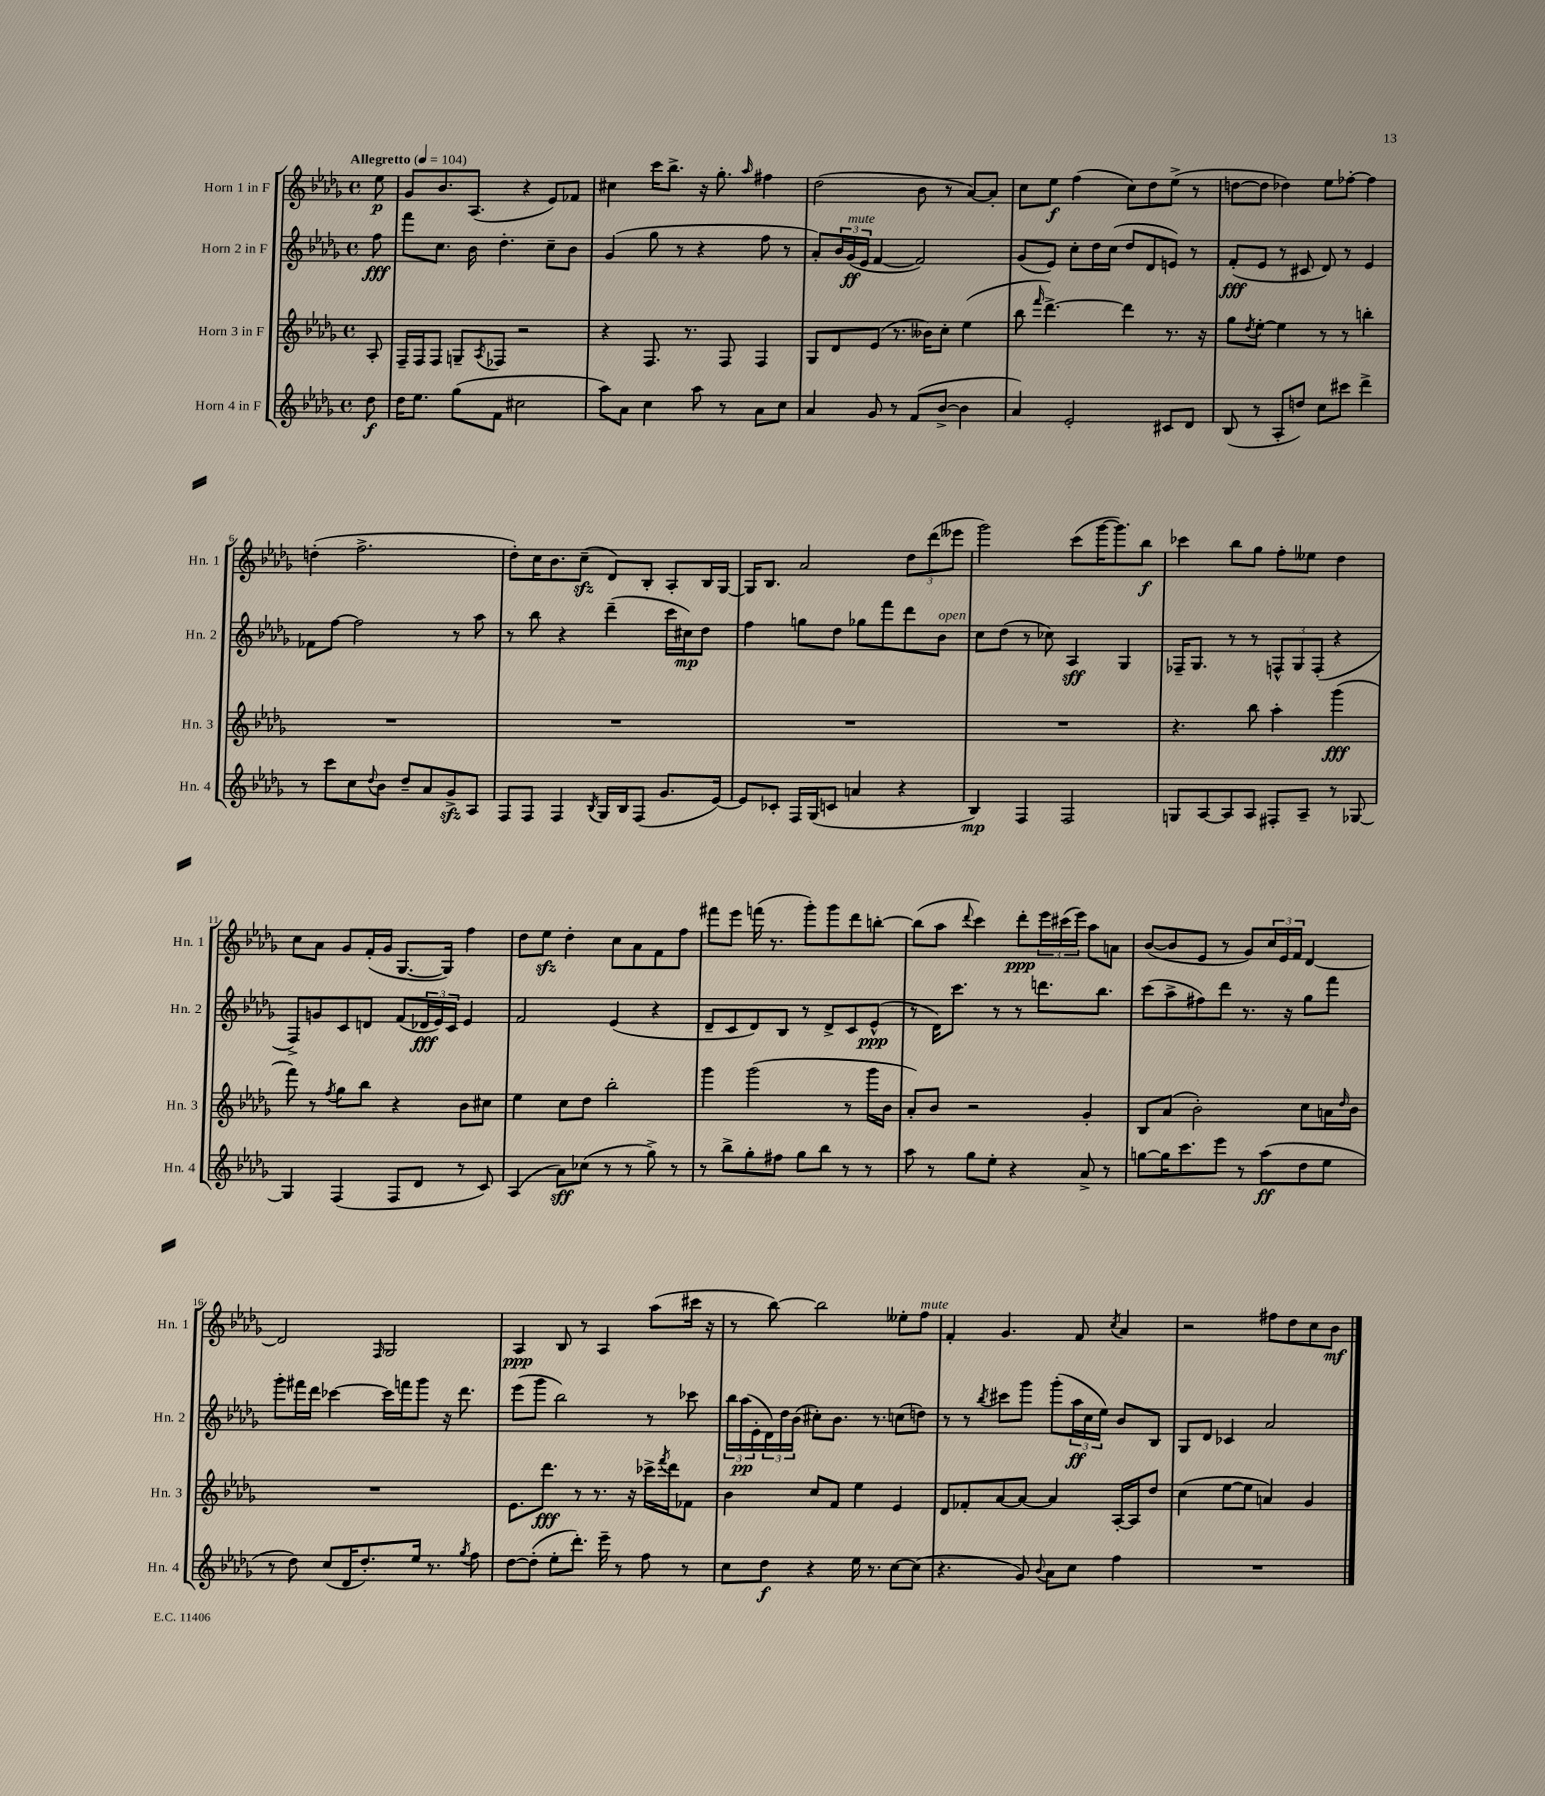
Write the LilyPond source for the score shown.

<<
\new StaffGroup <<
\new Staff = "s0" \with { instrumentName = "Horn 1 in F" shortInstrumentName = "Hn. 1" } {
    \clef treble \key des \major \defaultTimeSignature \time 4/4 \partial 8 \tempo "Allegretto" 4 = 104
    ees''8\p |
    ges'8 bes'8. aes8.( r4 ees'8) fes'8 |
    cis''4 c'''16 bes''8.-> r16 ges''8.-. \grace { aes''16 } fis''4 |
    des''2( bes'8 r8 aes'8~) aes'8-. |
    c''8 ees''8\f f''4( c''8) des''8 ees''8->( r8 |
    d''8~ d''8 des''4) ees''8 fes''8~-. fes''4 |
    d''4-.( f''2.-> |
    des''8-.) c''16 bes'8. c''8--\sfz( des'8) bes8-. aes8-. bes16 ges16~ |
    ges16 bes8. aes'2 \tuplet 3/2 { des''8 des'''8( eeses'''8 } |
    ges'''2) c'''8( ges'''16~ ges'''8.) bes''8\f |
    ces'''4 bes''8 ges''8 f''8-. eeses''8 des''4 |
    c''8 aes'8 ges'8 f'16-.( ges'16 ges8.~ ges16) f''4 |
    des''8 ees''8\sfz des''4-. c''8 aes'8 f'8 f''8 |
    fis'''8 ees'''8 f'''16( r8. ges'''8-.) ges'''8 des'''8 b''8~-. |
    b''8( aes''8 \appoggiatura { des'''8 } c'''4) des'''8-.\ppp \tuplet 3/2 { ees'''16 cis'''16( ees'''16) } aes''8 a'8 |
    bes'8~( bes'8 ees'8 r8 ges'8) \tuplet 3/2 { c''16 ees'16 f'16 } des'4~ |
    des'2 \grace { f16 } ges2 |
    aes4\ppp bes8 r8 aes4 aes''8( cis'''16 r16 |
    r8 bes''8~) bes''2 eeses''8-. f''8^\markup { \italic "mute" } |
    f'4-. ges'4. f'8 \acciaccatura { c''8 } aes'4 |
    r2 fis''8 des''8 c''8 bes'8\mf \bar "|." |
}
\new Staff = "s1" \with { instrumentName = "Horn 2 in F" shortInstrumentName = "Hn. 2" } {
    \clef treble \key des \major \defaultTimeSignature \time 4/4 \partial 8
    f''8\fff |
    f'''8 c''8. bes'16 des''4.-. c''8-- bes'8 |
    ges'4( ges''8 r8 r4 f''8 r8 |
    aes'8-.) \tuplet 3/2 { bes'16 ges'16\ff^\markup { \italic "mute" }( ees'16 } f'4~ f'2) |
    ges'8( ees'8) c''8-. des''16 c''16( des''8 des'8 e'8) r8 |
    f'8-.\fff( ees'8 r8 cis'8 des'8) r8 ees'4 |
    fes'8 f''8~ f''2 r8 aes''8 |
    r8 bes''8 r4 des'''4--( c'''16 cis''16\mp) des''8 |
    f''4 g''8 des''8 ges''8 f'''8 des'''8 bes'8^\markup { \italic "open" } |
    c''8 des''8( r8 ces''8) aes4\sff ges4 |
    fes16-- ges8. r8 r8 \tuplet 3/2 { f8-^ ges8 f8-.( } r4 |
    f8->) g'8 c'8 d'8 f'8( \tuplet 3/2 { des'16\fff ees'16) c'16 } ees'4 |
    f'2 ees'4( r4 |
    des'8-- c'8 des'8) bes8 r8 des'8-> c'8 ees'8-^\ppp( |
    r8 des'16) c'''8. r8 r8 d'''8. bes''8. |
    c'''8( aes''8-> fis''8) des'''8 r8. r16 ges''8 f'''8 |
    ges'''8-. fis'''16 des'''16 ces'''4~ ces'''16 f'''16 ges'''8 r16 des'''8. |
    ees'''8( ges'''8 bes''2) r8 ces'''8 |
    \tuplet 3/2 { bes''16 aes''16\pp( ees'16-. } \tuplet 3/2 { des'16) des''16 bes'16( } cis''8-.) bes'8. r8. c''8( d''8) |
    r8 r8 \acciaccatura { bes''8 } cis'''8 ges'''8 ges'''8-.( \tuplet 3/2 { aes''16\ff c''16 ees''16) } bes'8 bes8 |
    ges8 des'8 ces'4 aes'2 \bar "|." |
}
\new Staff = "s2" \with { instrumentName = "Horn 3 in F" shortInstrumentName = "Hn. 3" } {
    \clef treble \key des \major \defaultTimeSignature \time 4/4 \partial 8
    aes8-. |
    f16-- f16 f8 g8-- \acciaccatura { aes8 } fes8 r2 |
    r4 f8. r8. f8 f4 |
    ges8 des'8 ees'8( r8. beses'16) c''8-. ees''4( |
    bes''8 \grace { f'''16 } des'''4.~->) des'''4 r8. r16 |
    ges''8 \acciaccatura { des''8 } ees''8~-. ees''4 r8 r8 b''4-. |
    R1 |
    R1 |
    R1 |
    R1 |
    r4. bes''8 aes''4-. ges'''4\fff( |
    f'''8) r8 \acciaccatura { f''8 } ges''8 bes''8 r4 bes'8 cis''8 |
    ees''4 c''8 des''8 bes''2-. |
    ges'''4 ges'''2( r8 ges'''16 bes'16 |
    aes'8-.) bes'8 r2 ges'4-. |
    bes8 aes'8( bes'2-.) c''8 a'16 \grace { des''16 } bes'16 |
    R1 |
    ees'8. des'''8.\fff r8 r8. r16 ces'''16-> \acciaccatura { f'''8 } des'''16 fes'8 |
    bes'4 c''8 f'8 ees''4 ees'4 |
    des'8 fes'8-. aes'8~ aes'8~ aes'4 aes16~-. aes16 des''8 |
    c''4( ees''8~ ees''8 a'4) ges'4 \bar "|." |
}
\new Staff = "s3" \with { instrumentName = "Horn 4 in F" shortInstrumentName = "Hn. 4" } {
    \clef treble \key des \major \defaultTimeSignature \time 4/4 \partial 8
    des''8\f |
    des''16 ees''8. ges''8( f'8 cis''2 |
    aes''8) aes'8 c''4 aes''8 r8 aes'8 c''8 |
    aes'4 ges'8 r8 f'8( bes'8~-> bes'4 |
    aes'4) ees'2-. cis'8 des'8 |
    bes8( r8 aes8-. d''8) c''8 cis'''8 des'''4-> |
    r8 c'''8 c''8 \appoggiatura { des''8 } bes'8 des''8-- aes'8 ges'8->\sfz aes8 |
    f8 f8 f4 \acciaccatura { bes8 } ges16 bes16 f8( ges'8. ees'16~) |
    ees'8 ces'8-. f16 ges16( c'8 a'4 r4 |
    bes4\mp) f4 f2 |
    g8 aes8~ aes8 aes8 fis8-. aes8-- r8 ges8~ |
    ges4 f4( f8 des'8 r8 c'8) |
    aes4( aes'8\sff) ces''8( r8 r8 ges''8->) r8 |
    r8 bes''8-> ges''8-. fis''8 ges''8 bes''8 r8 r8 |
    aes''8 r8 ges''8 ees''8-. r4 aes'8-> r8 |
    g''8~ g''16 c'''8. ees'''8 r8 aes''8\ff( des''8 ees''8 |
    r8 des''8) c''8( des'16 des''8.-.) ees''16 r8. \acciaccatura { ges''8 } f''8 |
    des''8~ des''8-.( ees''8-. des'''8.-.) ees'''16-- r8 f''8 r8 |
    c''8 des''8\f r4 ees''16 r8. c''8~ c''8( |
    r4. ges'8) \appoggiatura { bes'8 } aes'8 c''8 f''4 |
    R1 \bar "|." |
}
>>
>>
